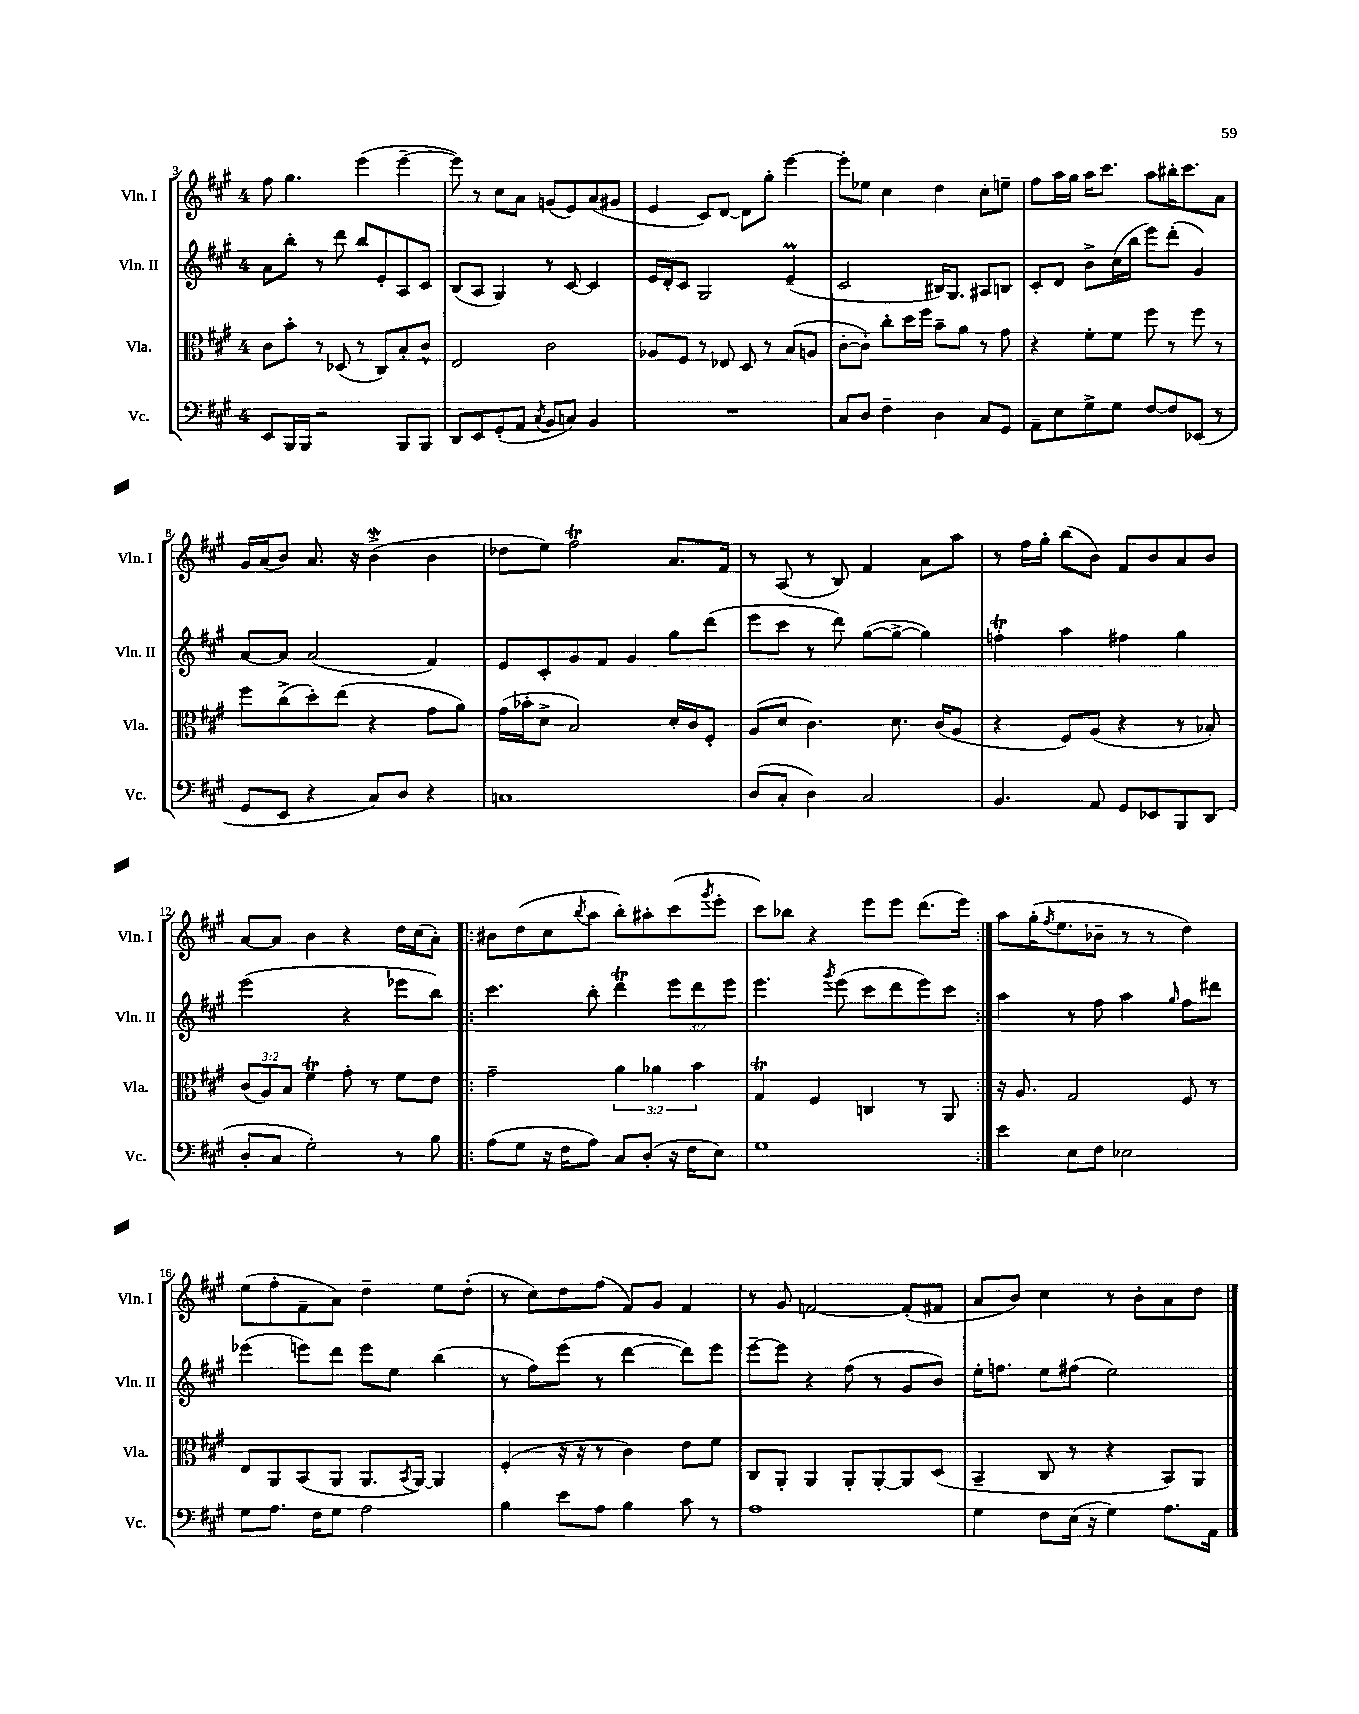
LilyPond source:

<<
\new StaffGroup <<
\new Staff = "s0" \with { instrumentName = "Vln. I" shortInstrumentName = "Vln. I" } {
    \clef treble \key a \major \once \override Staff.TimeSignature.style = #'single-digit \time 4/4
    fis''8 gis''4. e'''4( e'''4~-- |
    e'''8) r8 cis''8 a'8 g'8( e'8) a'8( gis'8 |
    e'4 cis'8) d'8~ d'8 gis''8-. e'''4~ |
    e'''8-. ees''8 cis''4 d''4 cis''8-. e''8-- |
    fis''8 a''16 gis''16 a''16 cis'''8. a''8 bis''16-. cis'''8. a'8 |
    gis'16 a'16( b'8) a'8. r16 b'4->\mordent( b'4 |
    des''8 e''8) fis''2\trill a'8. fis'16 |
    r8 a8( r8 b8) fis'4 a'8 a''8 |
    r8 fis''16 gis''16-. b''8( b'8) fis'8 b'8 a'8 b'8 |
    a'8~ a'8 b'4 r4 d''16 cis''16( a'8-.) |
    \repeat volta 2 { bis'8 d''8( cis''8 \acciaccatura { b''8 } a''8 b''8-.) ais''8-. cis'''8( \acciaccatura { gis'''8 } e'''8-. |
    cis'''8) bes''8 r4 e'''8 e'''8 d'''8.( e'''16) | }
    a''8 gis''16-.( \acciaccatura { fis''8 } e''8. bes'8-- r8 r8 d''4) |
    e''8( fis''8-. fis'8-- a'8) d''4-- e''8 d''8-.( |
    r8 cis''8) d''8 fis''8( fis'8) gis'8 fis'4 |
    r8 gis'8 f'2~ f'8-.( fis'8 |
    a'8 b'8) cis''4 r8 b'8-. a'8 d''8 \bar "|." |
}
\new Staff = "s1" \with { instrumentName = "Vln. II" shortInstrumentName = "Vln. II" } {
    \clef treble \key a \major \once \override Staff.TimeSignature.style = #'single-digit \time 4/4 \override Staff.TupletNumber.text = #tuplet-number::calc-fraction-text
    a'8 b''8-. r8 d'''8 b''8 e'8-. a8 cis'8 |
    b8( a8 gis4) r8 cis'8~ cis'4 |
    e'16 d'16-. cis'8 gis2 e'4--\prall( |
    cis'2 bis16) gis8. ais8 b8 |
    cis'8-. d'8 b'8-> cis''16( b''16 e'''8) d'''8-.( gis'4) |
    a'8~ a'8 a'2( fis'4) |
    e'8 cis'8-. gis'8 fis'8 gis'4 gis''8 d'''8( |
    e'''8 cis'''8 r8 d'''8) gis''8~( gis''8~-> gis''4) |
    f''4-.\trill a''4 fis''4 gis''4 |
    e'''2( r4 ees'''8 b''8) |
    \repeat volta 2 { cis'''4. b''8-. d'''4\trill \tuplet 3/2 { e'''8 d'''8 e'''8 } |
    e'''4. \acciaccatura { gis'''8 } e'''8( cis'''8 d'''8 e'''8) cis'''8 | }
    a''4 r8 fis''8 a''4 \grace { gis''16 } fis''8 dis'''8 |
    ees'''4( e'''8) d'''8 e'''8 e''8 b''4( |
    r8 fis''8) e'''8( r8 d'''4~ d'''8) e'''8 |
    e'''8~-- e'''8 r4 fis''8( r8 gis'8 b'8) |
    e''16-. f''8. e''8 fis''8( e''2) \bar "|." |
}
\new Staff = "s2" \with { instrumentName = "Vla." shortInstrumentName = "Vla." } {
    \clef alto \key a \major \once \override Staff.TimeSignature.style = #'single-digit \time 4/4 \override Staff.TupletNumber.text = #tuplet-number::calc-fraction-text
    cis'8 b'8-. r8 des8( r8 cis8) b8-. cis'8-^ |
    e2 cis'2 |
    aes8 fis8 r8 ees8 d8 r8 b8( a8 |
    cis'8~-. cis'8-.) cis''8-. d''16 fis''16 b'8-- a'8 r8 gis'8 |
    r4 fis'8-. fis'8 fis''8 r8 fis''8 r8 |
    fis''8 cis''8->( d''8-.) e''8( r4 gis'8 a'8) |
    gis'16( bes'16-. d'8-> b2) d'16-. cis'16 fis8-. |
    a8( d'8 cis'4.) d'8. cis'16( a8 |
    r4 fis8) a8( r4 r8 bes8-.) |
    \tuplet 3/2 { cis'8( a8) b8 } fis'4\trill gis'8-. r8 fis'8 e'8 |
    \repeat volta 2 { gis'2-- \tuplet 3/2 { a'4 aes'4 b'4 } |
    gis4\trill fis4 c4 r8 a,8 | }
    r16 a8. gis2 fis8 r8 |
    e8 a,8 b,8( a,8 a,8. \acciaccatura { b,8 } a,16~) a,4 |
    fis4-.( r16 r16 r8 cis'4) e'8 fis'8 |
    cis8 a,8-. a,4 a,8-. a,8~-. a,8 d8( |
    b,4-- cis8 r8 r4 b,8) a,8 \bar "|." |
}
\new Staff = "s3" \with { instrumentName = "Vc." shortInstrumentName = "Vc." } {
    \clef bass \key a \major \once \override Staff.TimeSignature.style = #'single-digit \time 4/4
    e,8 b,,16 b,,16 r2 b,,8 b,,8 |
    d,8 e,8 gis,8-.( a,8 \acciaccatura { cis8 } b,8 c8) b,4 |
    R1 |
    cis8 d8 fis4-- d4 cis8 gis,8 |
    a,8-- e8 gis8-> gis8 fis8~ fis8 ees,8( r8 |
    gis,8 e,8 r4 cis8) d8 r4 |
    c1 |
    d8( cis8-. d4) cis2 |
    b,4. a,8 gis,8 ees,8 b,,8 d,8( |
    d8-. cis8 gis2-.) r8 b8 |
    \repeat volta 2 { a8( gis8 r16 fis16 a8) cis8 d8-.( r16 fis16 e8) |
    gis1 | }
    e'4 e8 fis8 ees2 |
    gis8 a8. fis16 gis8 a2 |
    b4 e'8 a8 b4 cis'8 r8 |
    a1 |
    gis4 fis8 e16( r16 gis4) a8. a,16 \bar "|." |
}
>>
>>
\layout { \context { \Score currentBarNumber = #3 } }
